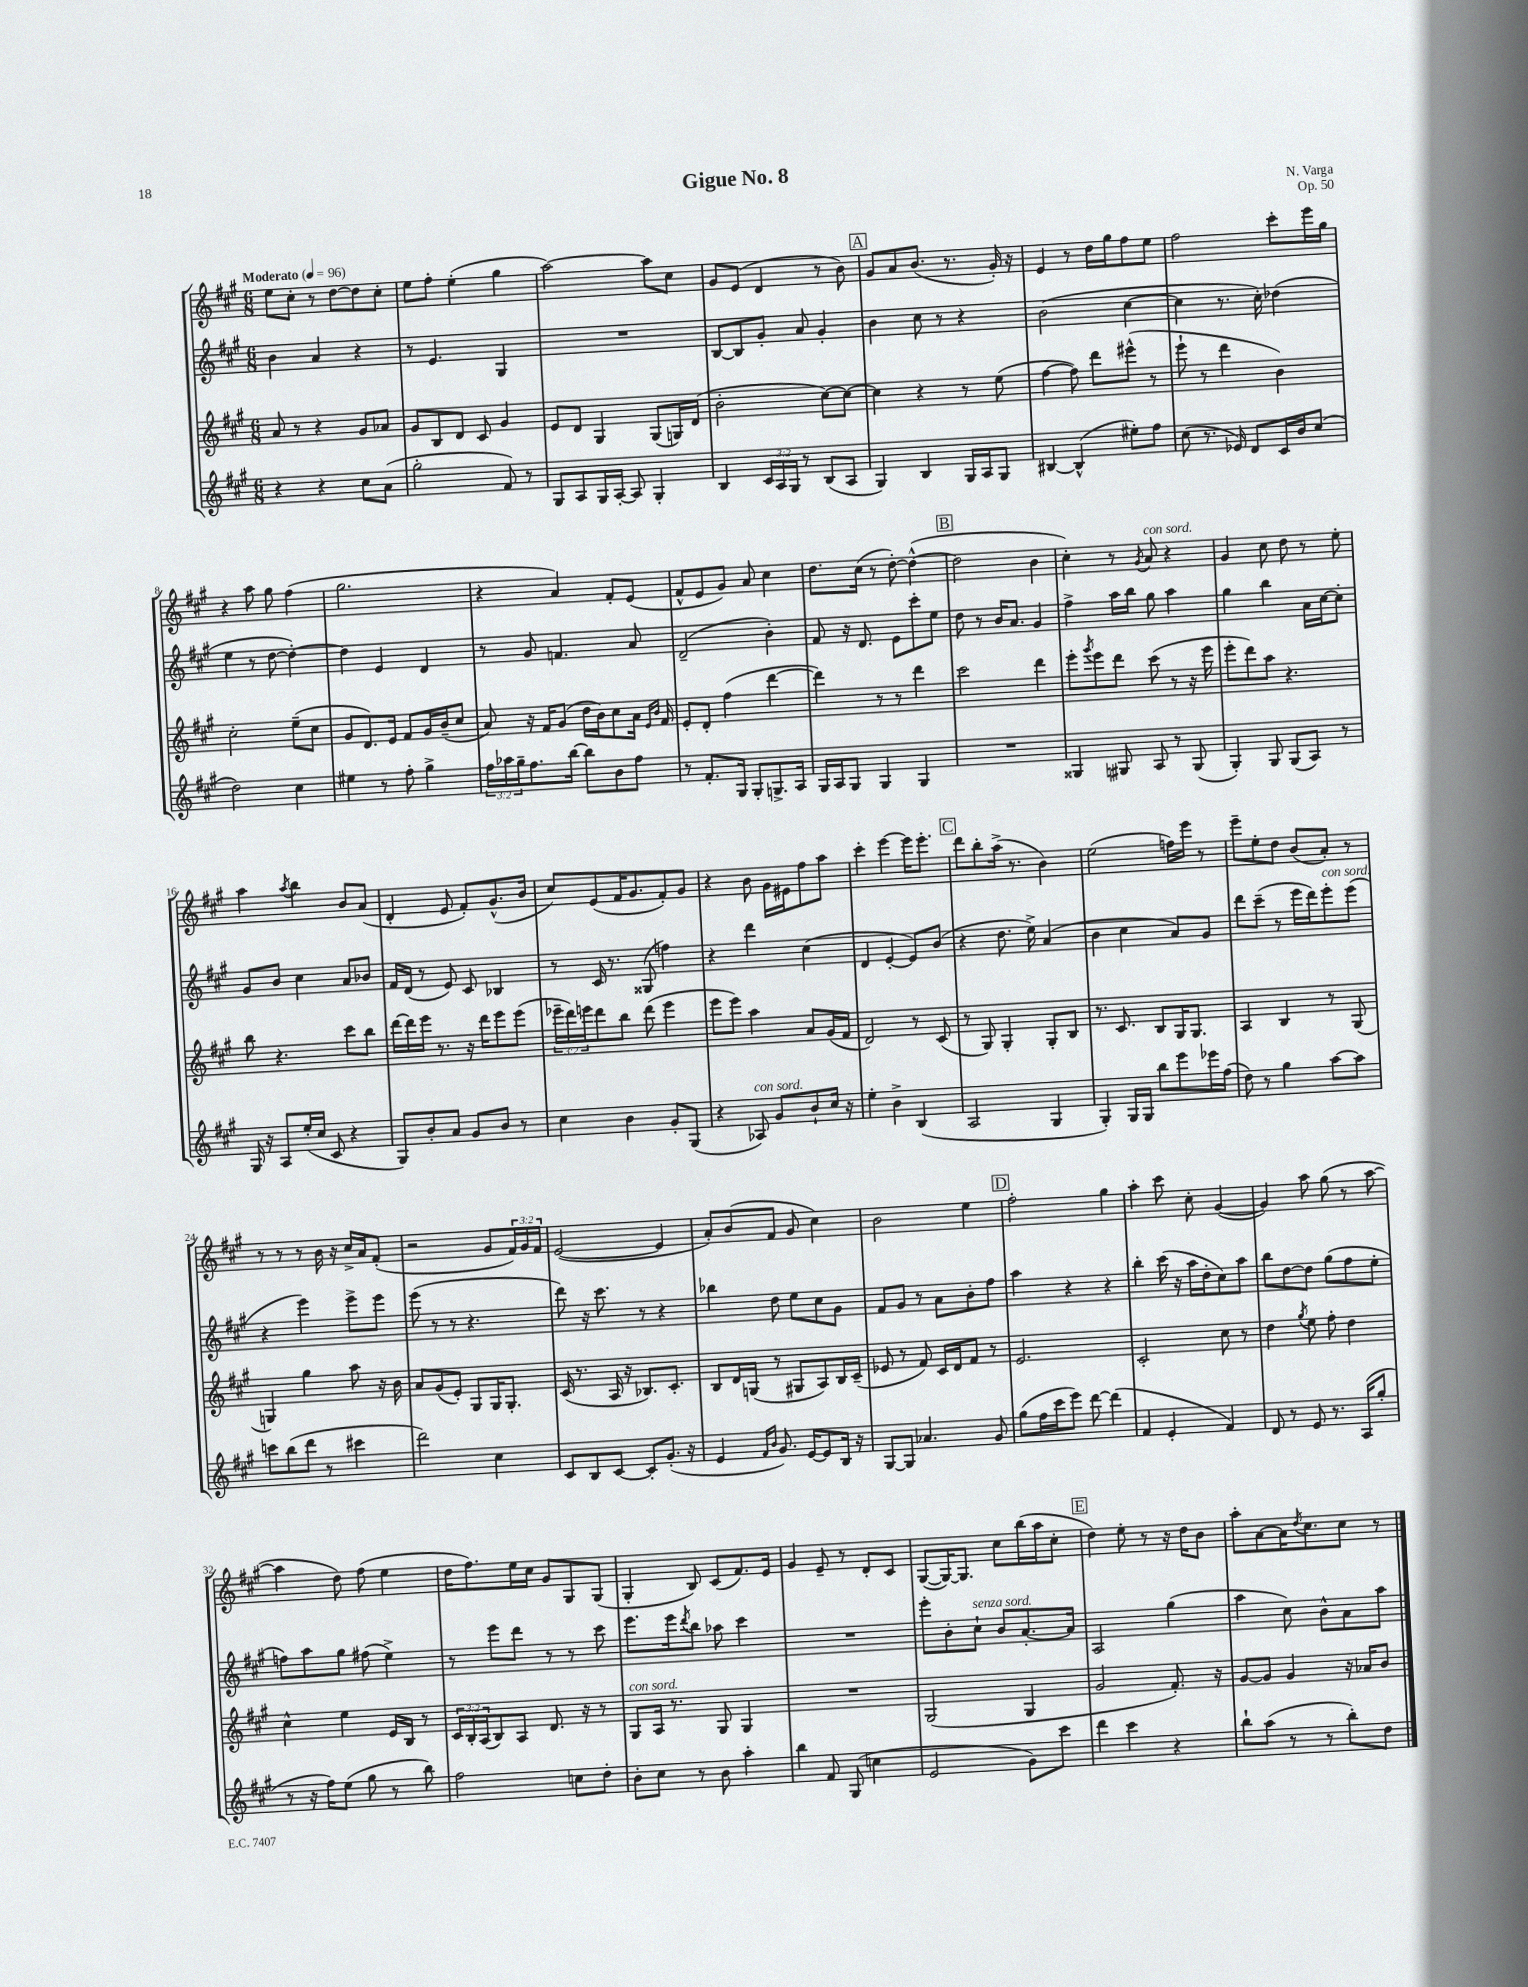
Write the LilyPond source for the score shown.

\header { title = "Gigue No. 8" composer = "N. Varga" opus = "Op. 50" }
<<
\new StaffGroup <<
\new Staff = "s0" {
    \clef treble \key a \major \numericTimeSignature \time 6/8 \override Staff.TupletNumber.text = #tuplet-number::calc-fraction-text \tempo "Moderato" 4 = 96
    e''8 cis''8-. r8 d''8~ d''8 cis''8-. |
    e''8 fis''8-. e''4-.( gis''4 |
    a''2~) a''8 cis''8 |
    gis'8 e'8( d'4 r8 b'8) |
    \mark \markup { \box "A" } gis'8 a'8 b'8.( r8. gis'16-.) r16 |
    e'4 r8 d''16 gis''16 fis''8 e''8 |
    fis''2 cis'''8-. e'''16 gis''16 |
    r4 a''8 gis''8 fis''4( |
    gis''2. |
    r4 a'4) fis'8-. e'8( |
    fis'8-^ e'8 gis'8) a'8 cis''4 |
    d''8. cis''16( r8 d''8~-.) d''4~-^( |
    \mark \markup { \box "B" } d''2 b'4 |
    cis''4-.) r8 \acciaccatura { gis'8 } a'8^\markup { \italic "con sord." } r4 |
    gis'4 cis''8 d''8 r8 e''8-. |
    a''4 \acciaccatura { a''8 } b''4 b'8 a'8( |
    d'4-. e'8 fis'8-.) gis'8.-^( b'16 |
    cis''8) e'8( fis'16 gis'8. fis'8-.) gis'8 |
    r4 b'8 gis'16 eis'16 fis''8 a''8 |
    cis'''4-. e'''4~ e'''16 e'''8.-. |
    \mark \markup { \box "C" } d'''8 b''8-. a''16->( r8. b'4) |
    e''2( f''16) e'''16 r8 |
    e'''8-- e''8-. d''8 b'8( a'8-.) r8 |
    r8 r8 r8 b'16 r16 cis''16-> a'16 fis'8-.( |
    r2 gis'8 \tuplet 3/2 { fis'16) gis'16 fis'16 } |
    e'2~( e'4 |
    a'8-.) b'8( fis'8 gis'8 cis''4) |
    b'2 e''4 |
    \mark \markup { \box "D" } fis''2-. gis''4 |
    a''4-. cis'''8 cis''8-. gis'4~( |
    gis'4) a''8 gis''8( r8 a''8~ |
    a''4 d''8) fis''8( e''4 |
    d''16 fis''8.) e''16 cis''16 gis'8 gis8 gis8( |
    gis4-. b8) cis'8( fis'8.) e'16 |
    gis'4 e'8-- r8 d'8-. cis'8 |
    gis8~( gis16~) gis8. cis''8 b''16( a''16 cis''8-. |
    \mark \markup { \box "E" } d''4) e''8-. r8 r16 d''16 b'8 |
    a''8-. a'8~ a'16 \acciaccatura { d''8 } cis''8. cis''8 r8 \bar "|." |
}
\new Staff = "s1" {
    \clef treble \key a \major \numericTimeSignature \time 6/8
    b'4 a'4 r4 |
    r8 e'4. gis4 |
    R2. |
    b8~ b8 gis'8-. a'8 gis'4-. |
    \mark \markup { \box "A" } b'4 cis''8 r8 r4 |
    b'2( cis''4~ |
    cis''4 r8. cis''16-.) des''4( |
    e''4 r8 d''8~ d''4~-.) |
    d''4 e'4 d'4 |
    r8 gis'8 f'4. a'8 |
    d'2--( b'4-.) |
    fis'8 r16 d'8. e'8 cis'''8-. e''8 |
    \mark \markup { \box "B" } d''8 r8 b'16 a'8. gis'4 |
    fis''4-> a''16 b''16 gis''8 a''4 |
    gis''4 b''4 a'16 cis''16~ cis''8-. |
    gis'8 b'8 cis''4 a'8 bes'8 |
    fis'16 d'16( r8 e'8) cis'8 bes4 |
    r8 cis'16 r8. gisis8( f''4) |
    r4 d'''4 cis''4( |
    d'4 e'4~-. e'8) b'8( |
    \mark \markup { \box "C" } r4 d''8. e''16->) a'4( |
    b'4 cis''4 a'8) gis'8 |
    d'''8 cis'''8--( r8 e'''16 d'''16) e'''8-.^\markup { \italic "con sord." } e'''8( |
    r4 e'''4) e'''8-> e'''8 |
    e'''8( r8 r8 r4. |
    d'''8) r16 cis'''8. r8 r4 |
    bes''4 d''8 e''8 cis''8 gis'8 |
    fis'8 gis'8 r8 a'8 b'8-. fis''8 |
    \mark \markup { \box "D" } a''4 r4 r4 |
    b''4-. cis'''16( r16 a''16 d''16-. cis''8) a''8 |
    b''8 d''8~ d''8 gis''8( fis''8 e''8-. |
    f''8) a''8 gis''8 fis''8( e''4->) |
    r8 e'''8 d'''8 r8 r8 cis'''8 |
    e'''8. e'''16 \acciaccatura { d'''8 } b''8 aes''8 cis'''4 |
    R2. |
    e'''8-. b'8-. cis''8-!^\markup { \italic "senza sord." } b'8 a'8.~-. a'16 |
    \mark \markup { \box "E" } a2 gis''4( |
    a''4 cis''8) b'8-^ a'8 a''8 \bar "|." |
}
\new Staff = "s2" {
    \clef treble \key a \major \numericTimeSignature \time 6/8 \override Staff.TupletNumber.text = #tuplet-number::calc-fraction-text
    a'8 r8 r4 gis'8 aes'8 |
    gis'8 b8 d'8 cis'8 gis'4 |
    e'8 d'8 gis4 gis8( g16) d'16( |
    b'2-. cis''8~) cis''8~ |
    \mark \markup { \box "A" } cis''4 r4 r8 e''8( |
    fis''4~ fis''8) d'''8 eis'''8-^( r8 |
    e'''8-! r8 d'''4 b'4) |
    cis''2-. e''8--( cis''8 |
    gis'8 d'8.) e'16 fis'8 gis'16 b'16--( cis''8 |
    a'8) r16 fis'16 gis'8( d''16 b'16) cis''8 a'16 \grace { e'16 b'16 } fis'16 |
    e'8-. d'8-. fis''4( d'''4~ |
    d'''4) r8 r8 d'''4 |
    \mark \markup { \box "B" } cis'''2 d'''4 |
    e'''8-. \acciaccatura { gis'''8 } e'''8 d'''8 cis'''8( r8 r16 e'''16 |
    e'''8-. d'''8) a''8 r4. |
    b''8 r4. cis'''8 b''8 |
    d'''16~ d'''16 e'''16 r8. r16 d'''16 e'''8 e'''8( |
    \tuplet 3/2 { ees'''16-- d'''16) e'''16 } d'''8 b''8 d'''8( e'''4 |
    e'''8 e'''8) a''4 a'8 gis'16( fis'16 |
    d'2) r8 cis'8( |
    \mark \markup { \box "C" } r8 gis8) gis4-. gis8-. b8 |
    r8. cis'8. b8 gis16 gis8. |
    a4 b4 r8 gis8( |
    g4) gis''4 a''8 r16 b'16 |
    a'8 gis'8( e'8-.) gis8 gis16 gis8.-. |
    cis'16( r8. a16 r16 bes8.) cis'8.-. |
    b8 d'16 g16( r8 gis8 a8) b16 cis'16--( |
    ees'8 r8 fis'8) cis'16 d'16 fis'8 r8 |
    \mark \markup { \box "D" } e'2. |
    cis'2-. cis''8 r8 |
    d''4 \acciaccatura { gis''8 } e''8 fis''8-. d''4 |
    cis''4-^ e''4 e'16 b16 r8 |
    \tuplet 3/2 { cis'16 b16-. a16( } b8) a8 d'8. r16 r8 |
    gis8^\markup { \italic "con sord." } a16 r8. gis8 gis4 |
    R2. |
    gis2( gis4 |
    \mark \markup { \box "E" } gis'2 fis'8.-.) r16 |
    gis'8~ gis'8 gis'4 r16 aes'16 b'8 \bar "|." |
}
\new Staff = "s3" {
    \clef treble \key a \major \numericTimeSignature \time 6/8 \override Staff.TupletNumber.text = #tuplet-number::calc-fraction-text
    r4 r4 cis''8 a'8( |
    gis''2-. fis'8) r8 |
    gis8 a8 gis16 a16~-. a8 gis4-. |
    b4 \tuplet 3/2 { cis'16 a16 gis16 } r8 b8( a8 |
    \mark \markup { \box "A" } gis4) b4 gis16 a16 gis8 |
    bis4~ bis4-^( eis''8-.) fis''8 |
    cis''8( r8. ees'16) d'8 cis'16 b'16 cis''8( |
    d''2) cis''4 |
    eis''4 r8 fis''8-. gis''4-> |
    \tuplet 3/2 { fis''16 aes''16 gis''16-- } fis''8. b''16~ b''8 b'8 fis''8 |
    r8 fis'8.-. gis16 gis8-. g8.-> a16 |
    gis16 a16 gis8 gis4 gis4 |
    \mark \markup { \box "B" } R2. |
    gisis4 gis8 a8 r8 gis8( |
    gis4-.) gis8 gis8( a8) r8 |
    gis16 r16 a8 e''16-.( cis''16 cis'8 r4 |
    gis8) b'8-. a'8 gis'8 b'8 r8 |
    cis''4 b'4 gis'8-. gis8( |
    r4 aes8^\markup { \italic "con sord." }) gis'8 b'8-! cis''16 r16 |
    e''4-. b'4-> b4( |
    \mark \markup { \box "C" } a2 gis4 |
    gis4-.) gis16 gis16 b''8 e'''8 ees'''16 fis''16( |
    d''8) r8 gis''4 a''8~ a''8 |
    c'''8 b''8( d'''8 r8 cis'''4 |
    d'''2) cis''4 |
    cis'8 b8 cis'8~ cis'8-. gis'8.-.( r16 |
    e'4 \grace { fis'16 b'16 } gis'8.) e'16~ e'8 b16 r16 |
    gis8~ gis8 aes'4. gis'8 |
    \mark \markup { \box "D" } gis''8( fis''16 cis'''16 e'''8) d'''8~ d'''4( |
    fis'4 e'4-. fis'4) |
    d'8 r8 e'8 r8. a16( gis''8-. |
    r8 r16 fis''16) e''8( gis''8 r8 b''8) |
    fis''2 c''8 d''8-. |
    b'8-. cis''8 r8 b'8 a''4-. |
    b''4 fis'8 gis8( c''4 |
    e'2 gis'8) cis'''8 |
    \mark \markup { \box "E" } d'''4 cis'''4 r4 |
    b''8-! a''8( r8 r8 b''8-.) d''8 \bar "|." |
}
>>
>>
